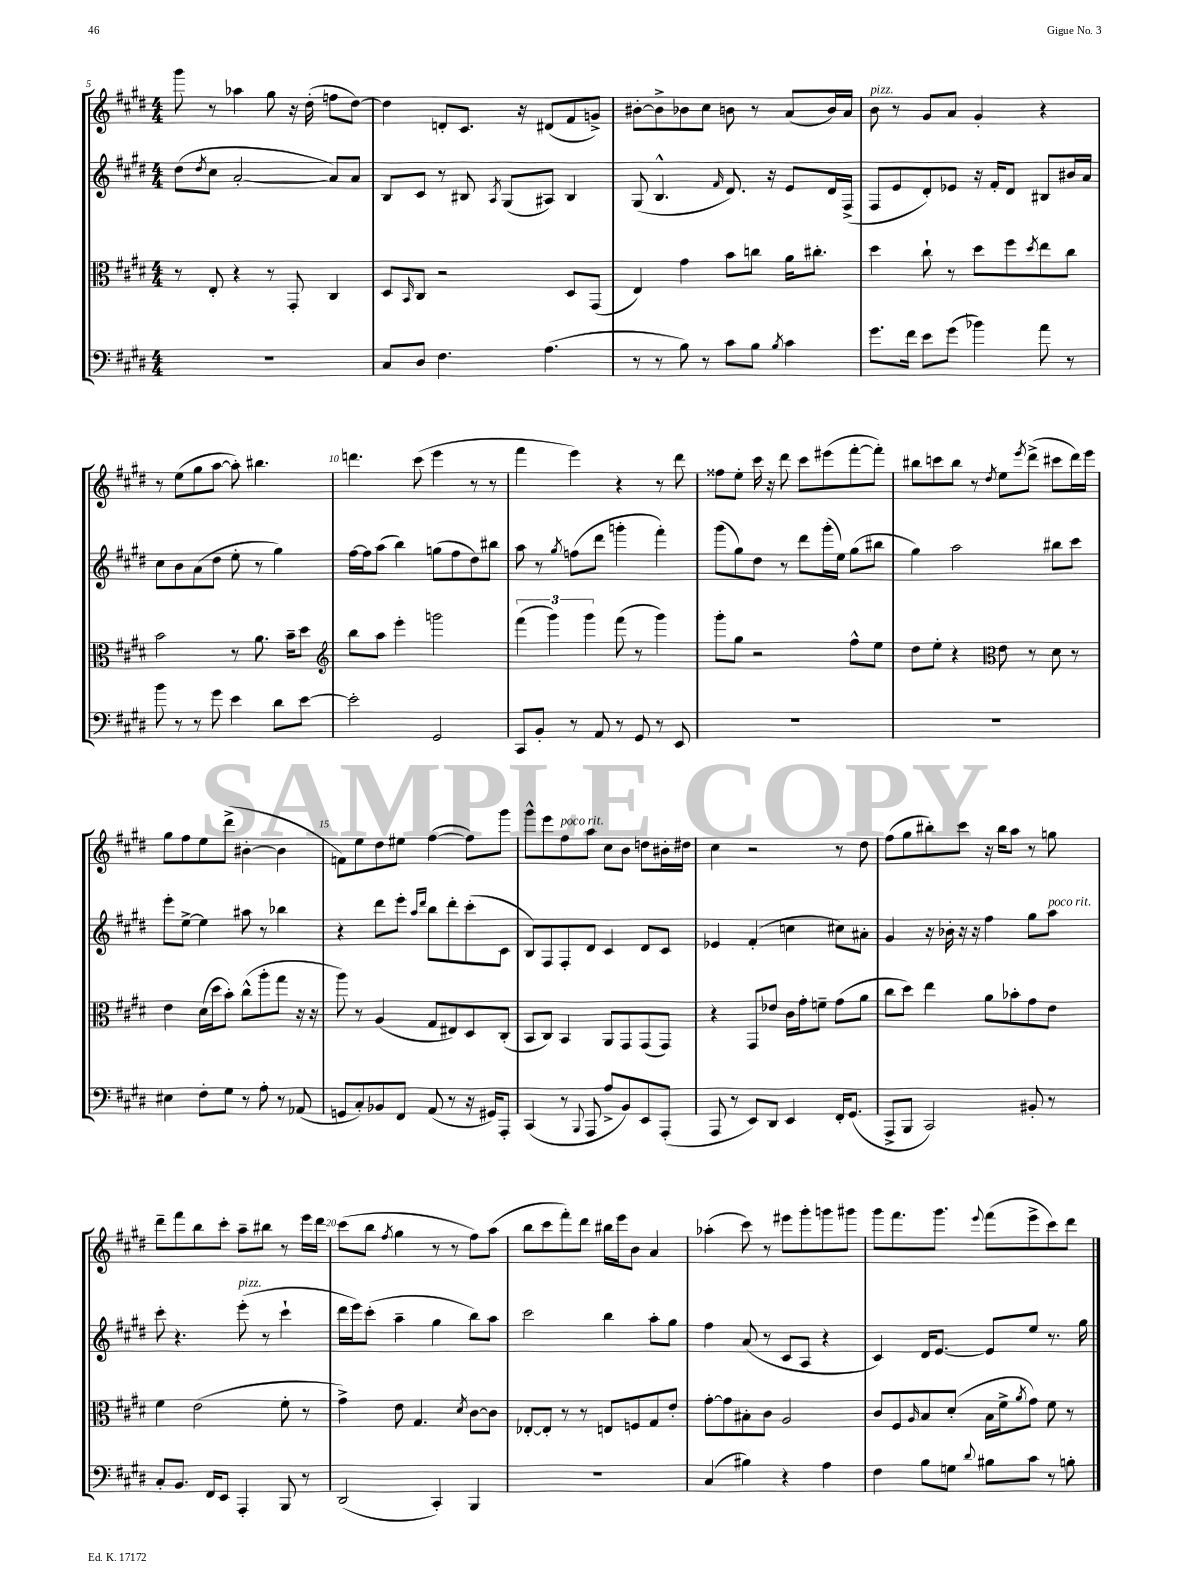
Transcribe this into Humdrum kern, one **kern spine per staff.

**kern	**kern	**kern	**kern
*part4	*part3	*part2	*part1
*staff4	*staff3	*staff2	*staff1
*clefF4	*clefC3	*clefG2	*clefG2
*k[f#c#g#d#]	*k[f#c#g#d#]	*k[f#c#g#d#]	*k[f#c#g#d#]
*M4/4	*M4/4	*M4/4	*M4/4
=5	=5	=5	=5
1r	8r	(8dd#\L	8ggg#\
.	.	8qdd#/	.
.	8E'/	8cc#\J	8r
.	4r	[2a'/	4aa-X\
.	8r	.	8gg#\
.	8GG#'/	.	16r
.	.	.	(16dd#'\
.	4C#/	8a/L])	8ffn\L
.	.	8a/J	[8dd#\J)
=6	=6	=6	=6
8C#/L	8D#/L	8B/L	4dd#\]
.	16qqBB/	.	.
8D#/J	8C#/J	8c#/J	.
4.F#\	2r	8r	8dn'/L
.	.	8B#X/	8.c#/J
.	.	8qA/	.
.	.	(8G#/L	.
.	.	.	16r
(4.A\	.	8A#X/J)	(8d#X/L
.	8D#/L	4B#/	8f#/
.	(8GG#/J	.	8gn^/J)
=7	=7	=7	=7
8r	4E/)	(8G#/	[8b#X'\L
8r	.	4.B^^/	8b#^\]
8B\)	4g#\	.	8b-X\
8r	.	.	8cc#\J
.	.	16qqf#/	.
8c#\L	8b\L	8.d#/)	8bn\
8B\J	8ccn\J	.	8r
.	.	16r	.
8qB/	.	.	.
4c#\	16a\KL	8e/L	(8a/L
.	8.cc#X'\J	.	.
.	.	16d#/L	16b/L)
.	.	(16F#^/JJ	16a/JJ
=8	=8	=8	=8
!	!	!	!LO:TX:a:i:t=pizz.
8.g#\L	4dd#\	8F#/L	8b\
.	.	8e/	8r
16f#\Jk	.	.	.
8e\L	8cc#`\	8d#'/)	8g#/L
(8g#\J	8r	8e-X/J	8a/J
4b-X\)	8dd#\L	16r	4g#'/
.	.	16f#'/KL	.
.	8ff#\	8d#/J	.
.	8qdd#/	.	.
8a\	8ee\	8B#X/L	4r
8r	8cc#\J	16b#X/L	.
.	.	16a/JJ	.
!!LO:LB:g=z
=9	=9	=9	=9
8b\	2b\	8cc#\L	8r
8r	.	8b\	(8ee\L
8r	.	(8a\	8gg#\
8g#\	.	8dd#\J	[8aa\J
4e\	8r	8ee'\	8aa'\])
.	8.a\	8r	4.bb#X\
8d#\L	.	4gg#\)	.
.	16b~\KL	.	.
[8e\J	8dd#\J	.	.
=10	=10	=10	=10
*	*clefG2	*	*
2e'\]	8bb\L	[16ff#\LL	4.dddn\
.	.	16ff#\J]	.
.	8aa\J	(8aa\J	.
.	4eee'\	4bb\)	.
.	.	.	(8ccc#\
2GG#/	2gggn\	(8ggn\L	4eee\
.	.	8ff#\	.
.	.	8dd#\)	8r
.	.	8bb#X\J	8r
=11	=11	=11	=11
8CC#/L	(6fff#\	8aa\	4fff#\
8BB'/J	.	8r	.
.	6ggg#\)	.	.
.	.	8qgg#/	.
8r	.	(8ffn\L	4eee\)
.	6ggg#\	.	.
8AA/	.	8ddd#\J	.
8r	(8fff#\	4gggn'\	4r
8GG#/	8r	.	.
8r	4ggg#\)	4fff#'\)	8r
8EE/	.	.	8ddd#\
=12	=12	=12	=12
1r	8ggg#'\L	(8ggg#\L	8ff##X\L
.	8gg#\J	8gg#\)	8ee'\J
.	2r	8dd#\J	16ccc#\
.	.	.	16r
.	.	8r	8ddd#\
.	.	8ddd#\L	8ccc#\L
.	.	(16ggg#'\L	(8eee#X\
.	.	16ee\JJ)	.
.	8ff#^^\L	(8gg#\L	[8fff#'\
.	8ee\J	8bb#X\J	8fff#'\J])
=13	=13	=13	=13
1r	8dd#\L	4gg#\)	8bb#X\L
.	8ee'\J	.	8cccn\
.	4r	2aa\	8bb#\J
.	.	.	8r
*	*clefC3	*	*
.	.	.	8qdd#/
.	8e\	.	8ee\L
.	.	.	8qeee/
.	8r	.	(8ddd#^\J
.	8d#\	8bb#X\L	8ccc#X\L
.	8r	8ccc#\J	16ddd#\L)
.	.	.	16eee\JJ
!!LO:LB:g=z
=14	=14	=14	=14
4E#X\	4e\	8eee'\L	8gg#\L
.	.	[8ee^\J	8ff#\
8F#'\L	(16d#\LL	4ee\]	8ee\
.	16dd#\J	.	.
8G#\J	8b'\J)	.	(8ddd#^\J
8r	(8cc#^^\L	8aa#X\	[4b#X'\
8A'\	8aa'\	8r	.
8r	8gg#\J	4bb-X\	4b#\]
(8AA-X/	16r	.	.
.	16r	.	.
=15	=15	=15	=15
8GGn/L	8aa\)	4r	8fn\L)
8C#'/)	8r	.	8ee\
8BB-X/	(4A/	8ddd#\L	8dd#\
8FF#/J	.	8eee'\J	8ee#X\J
.	.	16qqaa/LL	.
.	.	16qqddd#/JJ	.
(8AA/	8G#/L	8bb\L	([4ff#\
8r	8E#X/)	8ddd#'\	.
16r	8D#/	(8ccc#'\	8ff#\L])
16GG#X/KL)	.	.	.
8AAA'/J	(8C#'/J	8c#\J	8ggg#\J
=16	=16	=16	=16
(4CC#/	8BB/L	8B/L)	8ggg#^^\L
.	8C#/J)	8F#/	8eee\
!	!	!	!LO:TX:a:i:t=poco rit.
8r	4BB/	8F#'/	8ff#\
8qqBBB/	.	.	.
8AAA/	.	8d#/J	8aa\J
8A^/L	8AA/L	4c#/	8cc#\L
8BB/)	8GG#/	.	8b\J
8EE/	(8GG#/	8d#/L	8ddn\L
(8AAA'/J	8GG#/J)	8c#/J	16b#X'\L
.	.	.	16dd#X\JJ
=17	=17	=17	=17
8AAA/	4r	4e-X/	4cc#\
8r	.	.	.
8EE/L)	8GG#/L	(4f#'/	2r
8DD#/J	8e-X/J	.	.
4EE/	16c#\LL	4ccn\	.
.	16g#'\J	.	.
.	8fn~\J	.	.
16FF#'/KL	(8g#\L	8cc#X\L)	8r
(8.GG#/J	.	.	.
.	8a\J	8a#X'\J	8dd#\
=18	=18	=18	=18
8AAA^/L	8cc#\L	4g#/	(8ff#\L
8BBB/J	8dd#\J)	.	8gg#\
2CC#/)	4ee\	16r	8bb#X'\)
.	.	16b-X'\	.
.	.	16r	8ccc#\J
.	.	16r	.
.	8a\L	4ff#\	16r
.	.	.	16bb#\KL
.	8b-X'\	.	8aa\J
8BB#X'/	8g#\	8gg#\L	8r
!	!	!LO:TX:a:i:t=poco rit.	!
8r	8e\J	8aa\J	8ggn\
!!LO:LB:g=z
=19	=19	=19	=19
8C#'/L	4f#\	8ccc#'\	8ddd#~\L
8.BB/J	.	4.r	8fff#\
.	(2e\	.	8bb\
16FF#/KL	.	.	.
8EE/J	.	.	8ccc#'\J
!	!	!LO:TX:a:i:t=pizz.	!
4AAA'/	.	(8eee'\	8aa~\L
.	.	8r	8bb#X\J
8BBB/	8f#'\	4ccc#`\	8r
8r	8r	.	16eee\LL
.	.	.	16ddd#\JJ
=20	=20	=20	=20
(2DD#/	4g#^\)	16ddd#\LL	(8ccc#\L
.	.	16eee\J)	.
.	.	(8ccc#'\J	8bb\J
.	.	.	8qff#/
.	8e\	4aa~\	4gg#\
.	4.G#/	.	.
4CC#'/)	.	4gg#\	8r
.	.	.	8r
.	8qd#/	.	.
4BBB/	[8c#\L	8bb\L)	8ff#\L)
.	8c#\J]	8aa\J	(8aa\J
=21	=21	=21	=21
1r	[8E-X'/L	2ccc#\	8bb\L
.	8E-'/J]	.	8ccc#\
.	8r	.	8fff#'\)
.	8r	.	8ddd#\J
.	8En/L	4bb\	16bb#X\LL
.	.	.	16eee\J
.	8Fn/	.	8b\J
.	8G#/	8aa'\L	4a/
.	8e'/J	8gg#\J	.
=22	=22	=22	=22
(4C#/	[8g#'\L	4ff#\	(4aa-X'\
.	8g#\]	.	.
4B#X\)	8B#X'\	(8a/	8ccc#\)
.	8c#\J	8r	8r
4r	2A/	8c#/L	8eee#X\L
.	.	8A/J	8ggg#'\
4A\	.	4r	8gggn\
.	.	.	8ggg#X\J
=23	=23	=23	=23
4F#\	8c#/L	4c#/)	8ggg#\L
.	8F#/	.	8.fff#\
.	16qqA/	.	.
8B\L	8B/	16d#/KL	.
.	.	[8.e/J	8.ggg#\J
8Gn\J	(8d#'/J	.	.
8qqd#/	.	.	8qqeee/
8B#X\L	16B\LL	8e/L]	(8fff#\L
.	16f#^\J	.	.
.	8qa/	.	.
8c#\J	8g#\J)	8ee/J	8eee^\
8r	8f#\	8.r	8ccc#\)
8Bn'\	8r	.	8ddd#\J
.	.	16gg#\	.
==	==	==	==
*-	*-	*-	*-
